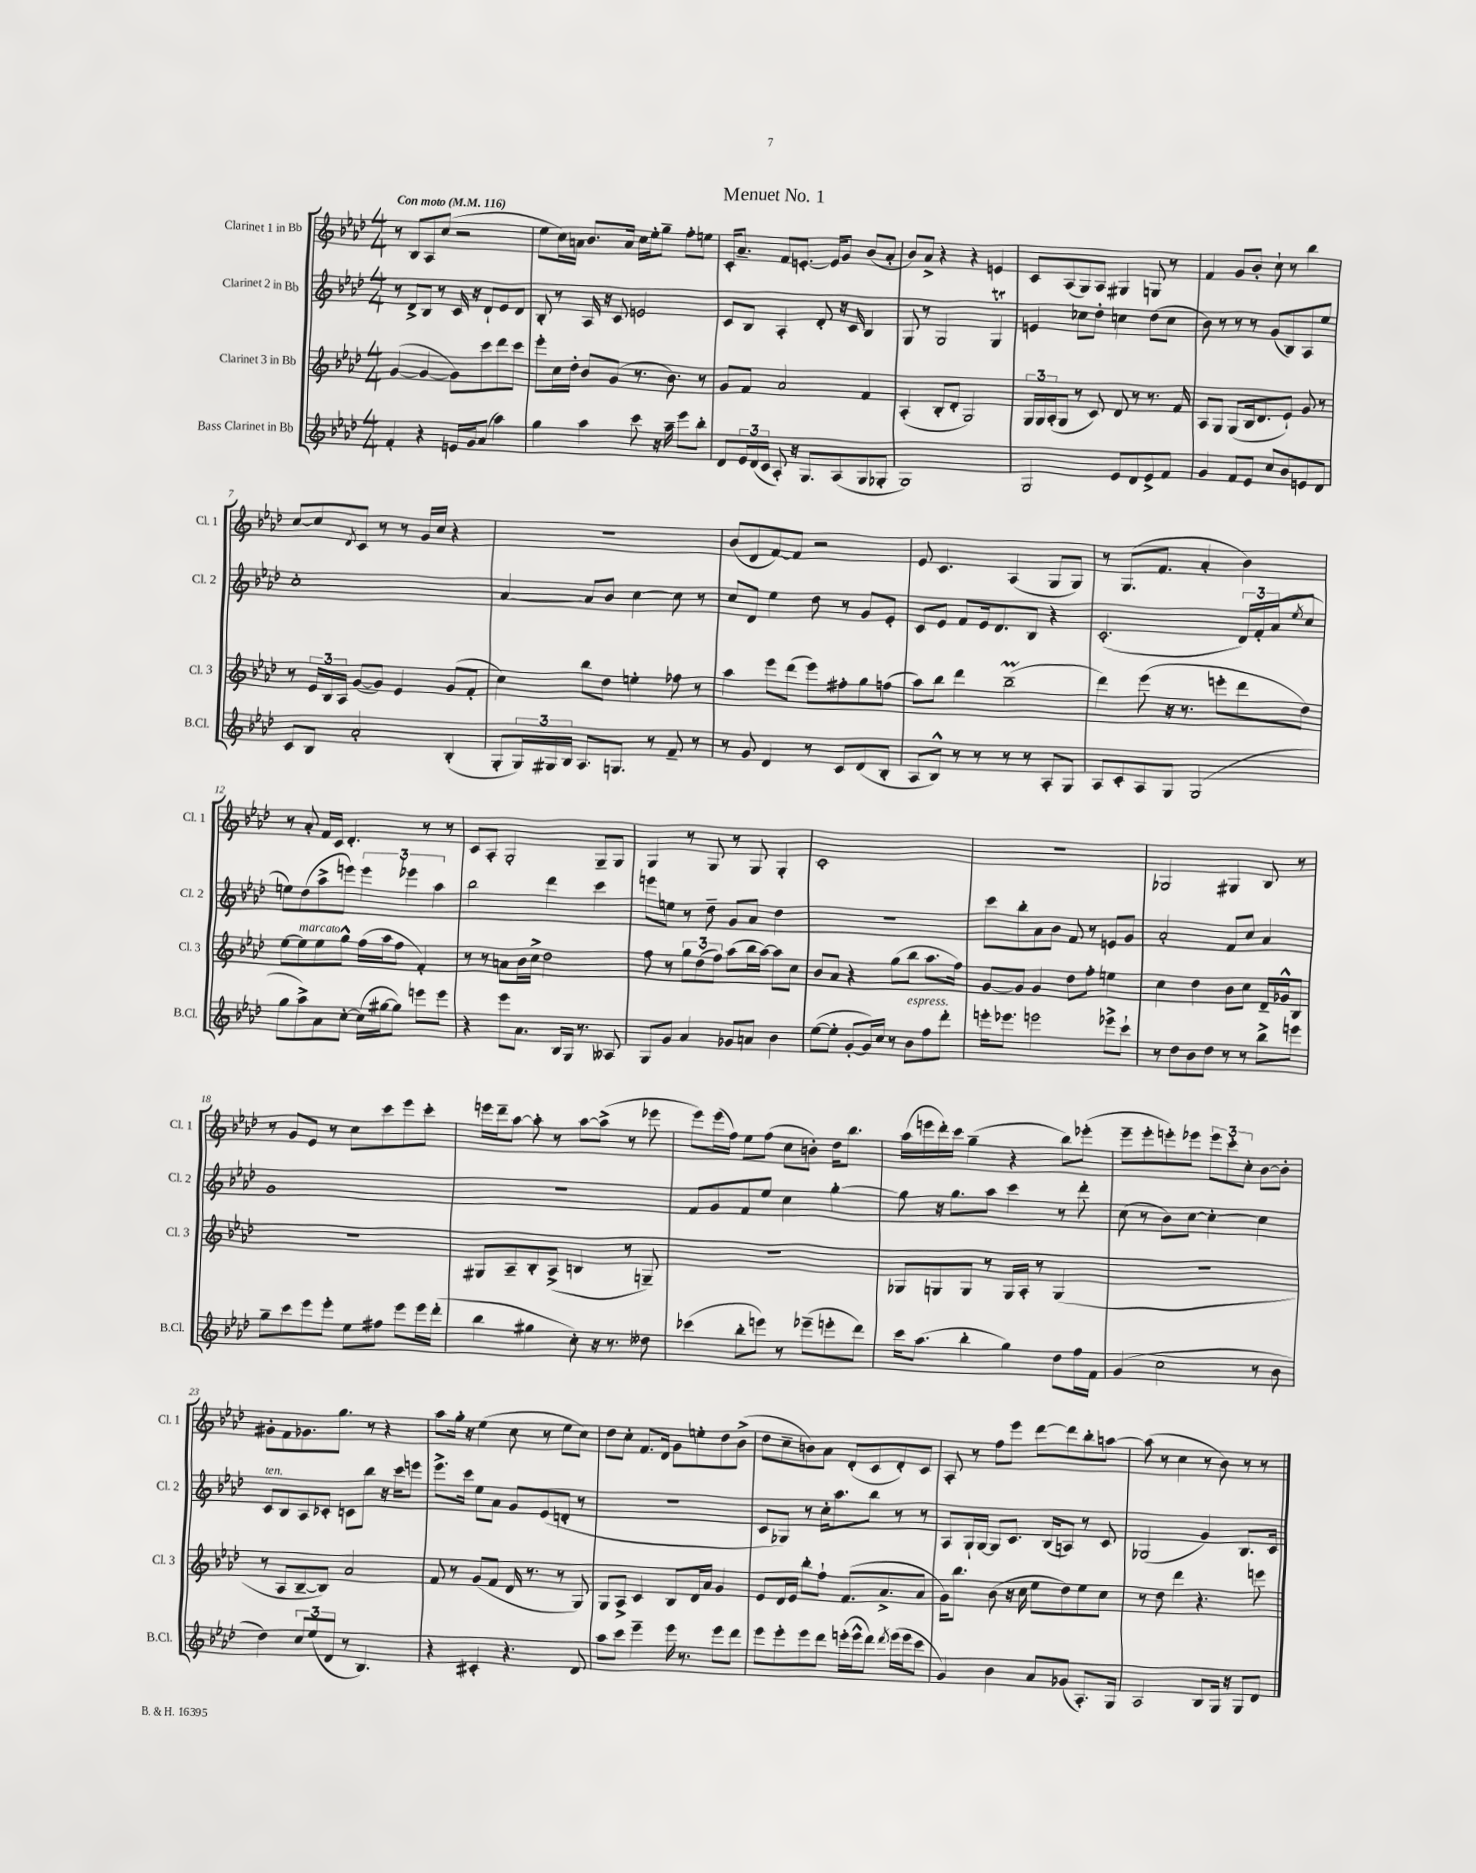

**kern	**kern	**kern	**kern
*part4	*part3	*part2	*part1
*staff4	*staff3	*staff2	*staff1
*I"Bass Clarinet in Bb	*I"Clarinet 3 in Bb	*I"Clarinet 2 in Bb	*I"Clarinet 1 in Bb
*I'B.Cl.	*I'Cl. 3	*I'Cl. 2	*I'Cl. 1
*clefG2	*clefG2	*clefG2	*clefG2
*k[b-e-a-d-]	*k[b-e-a-d-]	*k[b-e-a-d-]	*k[b-e-a-d-]
*M4/4	*M4/4	*M4/4	*M4/4
*MM116	*MM116	*MM116	*MM116
=1	=1	=1	=1
!	!	!	!LO:TX:a:B:t=Con moto
4f'/	([4g/	8r	8r
.	.	8d-^/L	8B-/L
4r	4g/_	8B-/J	8A-/
.	.	8r	(8cc/J
16en/LL	8g\L])	16c/	2r
16g/J	.	16r	.
(8a-/J	8ccc\	8d-`/L	.
4aa-\)	8ddd-\	8e-/	.
.	8ccc\J	8d-/J	.
=2	=2	=2	=2
4gg\	8eee-'\L	8B-'/	8ee-\L
.	16cc\L	8r	16cc\L)
.	16dd-'\JJ	.	16an\JJ
4aa-\	8b-/L	16A-/	8.b-/L
.	.	16r	.
.	(8g/J	8c/	.
.	.	.	16a/Jk
8ccc\	8.r	2en/	16cc\LL
.	.	.	16ee-'\J
16r	.	.	8gg~\J
16aa-~\	8.b-\)	.	.
8eee-\L	.	.	8ff'\L
8bb-'\J	8r	.	8een\J
=3	=3	=3	=3
8d-/L	8g/L	8c/L	16c'/KL
.	.	.	8.a-~/J
24e-/L	8f/J	8B-/J	.
(24d-/	.	.	.
24c/JJ	.	.	.
8A-'/)	2a-/	4A-'/	8f/L
16r	.	.	[8.en'/J
8.G/L	.	.	.
.	.	8d-'/	.
.	.	.	16e/KL]
(8A-/	.	16r	8g/J
.	.	16c/	.
8G/	4f/	4B-/	(8b-/L
8G-X'/J	.	.	8a-'/J
=4	=4	=4	=4
1G)	(4A-'/	8G/	8b-/L)
.	.	8r	8a-^/J
.	8B-'/L	2G/	4r
.	8d-'/J	.	.
.	2G/)	.	4r
.	.	4Gt/	4en/
=5	=5	=5	=5
2G/	24G/LL	4en/	8c/L
.	24G/	.	.
.	(24A-'/J	.	.
.	8G/J	.	(8A-/
.	8r	8cc-X\L	8G/)
.	8c/)	8dd-'\J	8A-/J
8e-/L	8d-/	4ccn\	4G#X/
8d-/	8r	.	.
8e-^/	8.r	(8dd-\L	8Gn/
8f/J	.	8cc\J	8r
.	16f/	.	.
=6	=6	=6	=6
4g/	8A-/L	8b-\)	4f/
.	8G/J	8r	.
8f/L	(8G/L	8r	8g/L
8e-/J	16B-/k	8r	8b-'/J
.	8.d-/	.	.
8cc/L	.	(8g/L	8cc`\
8b-/	8e-`/J)	8B-/)	8r
8en/	8g/	8A-/	4bb-\
8d-/J	8r	8ee-/J	.
!!LO:LB:g=z
=7	=7	=7	=7
8c/L	8r	1cc'	[8cc/L
8B-/J	24e-/LL	.	8cc/]
.	24B-/	.	.
.	24A-/JJ	.	.
.	.	.	8qd-/
2a-'/	([8g/L	.	8c/J
.	8g/J])	.	8r
.	4e-/	.	8r
.	.	.	16g/LL
.	.	.	16cc/JJ
(4B-'/	(8g/L	.	4r
.	8f'/J	.	.
=8	=8	=8	=8
8G'/L	4cc\)	[4a-/	1r
24G/L)	.	.	.
24G#X/	.	.	.
24B-/JJ	.	.	.
8.A-/L	8bb-\L	8a-/L]	.
.	8dd-\J	8b-/J	.
8.Gn/J	.	.	.
.	4een'\	[4cc\	.
8r	.	.	.
8f~/	8ff-X\	8cc\]	.
8r	8r	8r	.
=9	=9	=9	=9
8r	4aa-\	8cc/L	(8b-/L
8g/	.	8d-/J	8d-/
4d-/	8eee-\L	4ee-\	[8f/)
.	(8ddd-\J	.	8f/J]
8r	8eee-\L)	8dd-\	2r
8c/L	8ff#X'\	8r	.
(8d-/	8gg\	8g/L	.
8B-'/J	(8ffn\J	8e-'/J	.
=10	=10	=10	=10
8A-/L	8aa-\L)	8c/L	8e-/
8B-^^/J)	8bb-\J	8e-/J	4.c/
8r	4ddd-\	8f/L	.
8r	.	16e-/k	.
.	.	8.d-/	.
8r	(2bb-M~\	.	(4A-/
8r	.	8B-/J	.
8A-'/L	.	4r	8G/L
8G/J	.	.	8G/J)
=11	=11	=11	=11
8A-/L	4ddd-\)	(2.c'/	8r
8c'/	.	.	(8.G/L
8A-/	(8eee-\	.	.
.	.	.	8.f/J
8G/J	16r	.	.
.	8.r	.	.
(2G/	.	.	4a-'/
.	8eeen'\L	.	.
.	8ddd-\	24d-/LL)	4b-\)
.	.	24f'/	.
.	.	(24a-/J	.
.	.	8qee-/	.
.	8dd-\J)	8cc/J	.
!!LO:LB:g=z
=12	=12	=12	=12
8gg\L	[8ee-\L	8een\L)	8r
!	!LO:TX:a:i:t=marcato	!	!
8aa-^\)	8ee-\]	(8dd-\	8a-'/
8a-\	8ee-\	8aa-^\	16f/LL
.	.	.	16c/JJ
[8cc'\J	8gg^^\J	8eeen\J)	4.d-'/
(16cc\LL]	(16ff\LL	6eee\	.
[16gg#X\J	16aa-\J	.	.
8gg#\J])	8ff\J	.	.
.	.	6eee-X\	.
8eeen\L	4f'/)	.	8r
.	.	6aa-\	.
8eee\J	.	.	8r
=13	=13	=13	=13
4r	8r	2bb-\	8c/L
.	8r	.	8A-'/J
8eee-\L	8an\L	.	2G'/
8.a-\J	16b-\L	.	.
.	16cc^\JJ	.	.
.	2dd-\	4ddd-\	.
16B-/LL	.	.	.
16G/JJ	.	.	.
8.r	.	.	.
.	.	4ccc\	8G~/L
8A--X/	.	.	8G/J
=14	=14	=14	=14
8G/L	8ff\	8eeen\L	4G/
8g/J	8r	8een\J	.
4a-/	12gg\L	8r	8r
.	(12dd-\	.	.
.	.	8dd-~\	8G/
.	12ff\J)	.	.
8g-X/L	(8aa-\L	8g/L	8r
8an/J	16bb-\L	8a-/J	8G/
.	[16aa-\JJ)	.	.
4b-\	8aa-\L]	4dd-\	4G'/
.	8cc\J	.	.
=15	=15	=15	=15
([8ee-\L	8b-/L	1r	1c'
8ee-'\J]	8a-/J	.	.
[8g'/L	4r	.	.
16g/L])	.	.	.
16cc/JJ	.	.	.
8r	(8gg\L	.	.
!LO:TX:a:i:t=espress.	!	!	!
8b-\L	8bb-\J	.	.
8ff\	8.aa-\L	.	.
8ddd-'\J	.	.	.
.	16ff\Jk)	.	.
=16	=16	=16	=16
16eeen'\KL	[8g/L	8ccc\L	1r
8.eee-X\J	.	.	.
.	8g/J]	8bb-'\	.
2eeen\	4g/	8a-\	.
.	.	8b-\J	.
.	8dd-\L	8f/	.
.	8ff'\J	8r	.
8eee-X^\L	4een\	8en/L	.
8ccc`\J	.	8g/J	.
=17	=17	=17	=17
8r	4cc\	2a-'/	2G-X/
8dd-\L	.	.	.
8b-\	4dd-\	.	.
8dd-\J	.	.	.
8r	8b-\L	8f/L	4G#X/
8r	8cc\J	8cc/J	.
8bb-^\L	16d-~/LL	4a-/	8B-/
.	16g-X^^/J	.	.
8eeen\J	8B-/J	.	8r
!!LO:LB:g=z
=18	=18	=18	=18
8gg~\L	1r	1g	8r
8ccc\	.	.	8g/L
8eee-\	.	.	8e-/J
8eee-'\J	.	.	8r
8ee-\L	.	.	8cc\L
8ff#X\J	.	.	8ccc\
8eee-\L	.	.	8eee-\
16eee-\L	.	.	8ccc'\J
(16ddd-'\JJ	.	.	.
=19	=19	=19	=19
4bb-\	8G#X/L	1r	16eeen\LL
.	.	.	16ddd-~\J
.	8A-~/	.	[8aa-\J
4gg#X\	8B-'/	.	8aa-'\]
.	(8A-^/J	.	8r
8cc'\)	4Bn/	.	[8aa-\L
16r	.	.	(8aa-^\J]
8.r	.	.	.
.	8r	.	8r
8dd--X\	8Gn~/)	.	8eee-X\
=20	=20	=20	=20
(4ccc-X\	1r	8f/L	8eee-\L)
.	.	8g/	(16eee-\L
.	.	.	16ff\JJ)
8bb-'\L	.	8f/	8ee-\L
8eeen\J)	.	8ee-/J	(8ff\J
8r	.	4cc\	8cc\L
(8eee-X~\L	.	.	8bn'\J)
8eeen'\	.	[4gg'\	16dd-\KL
.	.	.	8.bb-\J
8ddd-\J)	.	.	.
=21	=21	=21	=21
16ccc\KL	8G-X/L	8gg\]	(16aa-\LL
(8.aa-\J	.	.	16eeen\
.	8Gn/	16r	16ddd-'\)
.	.	8.gg\L	16ccc\JJ
4bb-'\	8G/J	.	(4gg~\
.	8r	8aa-\J	.
4gg\)	16G/LL	4ccc\	4r
.	16A-'/JJ	.	.
.	8r	.	.
8dd-\L	(4G/	8r	8bb-\L)
16ff\L	.	8ddd-'\	(8eee-X'\J
16f\JJ	.	.	.
=22	=22	=22	=22
(4g/	1r	(8cc\	8eee-~\L
.	.	8r	8eee-'\
2cc\	.	8b-\L)	8eeen'\)
.	.	[8cc\J	8eee-X\J
.	.	4cc'\_	12eee-\L
.	.	.	12ccc'\
.	.	.	12cc'\J
8r	.	4cc\]	[8b-\L
8b-\	.	.	8b-'\J]
!!LO:LB:g=z
=23	=23	=23	=23
!	!	!LO:TX:a:i:t=ten.	!
4dd-\)	8r	8c/L	8g#X'\L
.	8A-/L	8B-/	8f\
12cc/L	[8B-~/	8A-/	8.g-X\
(12ee-/	.	.	.
.	8B-/J])	8c-X'/J	.
12d-/J	.	.	.
.	.	.	8.gg\J
8r	2a-/	8cn\L	.
4.B-/)	.	8bb-\J	8r
.	.	16r	4r
.	.	16ccc\KL	.
.	.	8eeen\J	.
=24	=24	=24	=24
4r	8f/	8.eee-^\L	8aa-\L
.	8r	.	16gg'\Jk
.	.	16ccc\Jk	16r
4c#X'/	(8g/L	8ee-\L	(4ee-\
.	8f/J	8a-\J	.
4.r	16d-/	8g/L	8cc\
.	8.r	.	.
.	.	(8e-/	8r
.	8r	8dn'/J	8ee-\L
8d-/	8G/)	8r	8cc\J)
=25	=25	=25	=25
8aa-\L	8G/L	1r	8dd-\L
8ccc\J	8A-^/J	.	8cc'\J
4eee-~\	4c/	.	8.f/L
.	.	.	16d-/Jk
16eee-\	8B-/L	.	8g\L
8.r	.	.	.
.	16d-/L	.	8een'\
.	16a-/JJ	.	.
8eee-\L	4g/	.	8dd-\
8ddd-\J	.	.	(8b-^\J
=26	=26	=26	=26
8eee-\L	8e-/L	8c/L	8dd-\L
8eee-'\	16d-/L	8G-X/J)	8cc~\
.	16e-/JJ	.	.
8eee-\	8bb-'\L	8r	8bn\)
8ddd-\J	8ff`\J	16cc'\KL	8a-\J
.	.	8.aa-\	.
(16eeen'\LL	(8.f/L	.	(8d-'/L
16eee^^\J	.	.	.
8ddd-\J)	.	8bb-\J	8c/
.	8.a-^/	.	.
8qddd-/	.	.	.
(16eee\LL	.	8r	8d-'/)
16eee\J	.	.	.
8ccc\J	8a-/J	8r	8c/J
=27	=27	=27	=27
4g/)	16g\KL)	8A-/L	8A-'/
.	8.bb-\J	.	.
.	.	16G`/L	8r
.	.	[16G/JJ	.
4b-\	(8b-\	8G/L]	8ff\L
.	16r	8.c/J	8eee-\J
.	16cc\	.	.
8a-/L	8ee-\L	.	[8ddd-\L
.	.	(16B-/KL	.
(8g-X/J	8dd-\)	8An/J)	8ddd-\]
8.A-'/L)	8ee-\	8r	8bb-'\
.	8cc\J	8c/	[8aan\J
16G/Jk	.	.	.
=28	=28	=28	=28
2A-/	8r	(2G-X/	(8aa\]
.	8dd-\	.	8r
.	4ddd-\	.	4cc\
8B-/L	4.r	4g/)	8r
16G/Jk	.	.	8b-\)
16r	.	.	.
8G/L	.	8.B-/L	8r
8d-/J	8eeen\	.	8r
.	.	16c/Jk	.
==	==	==	==
*-	*-	*-	*-
